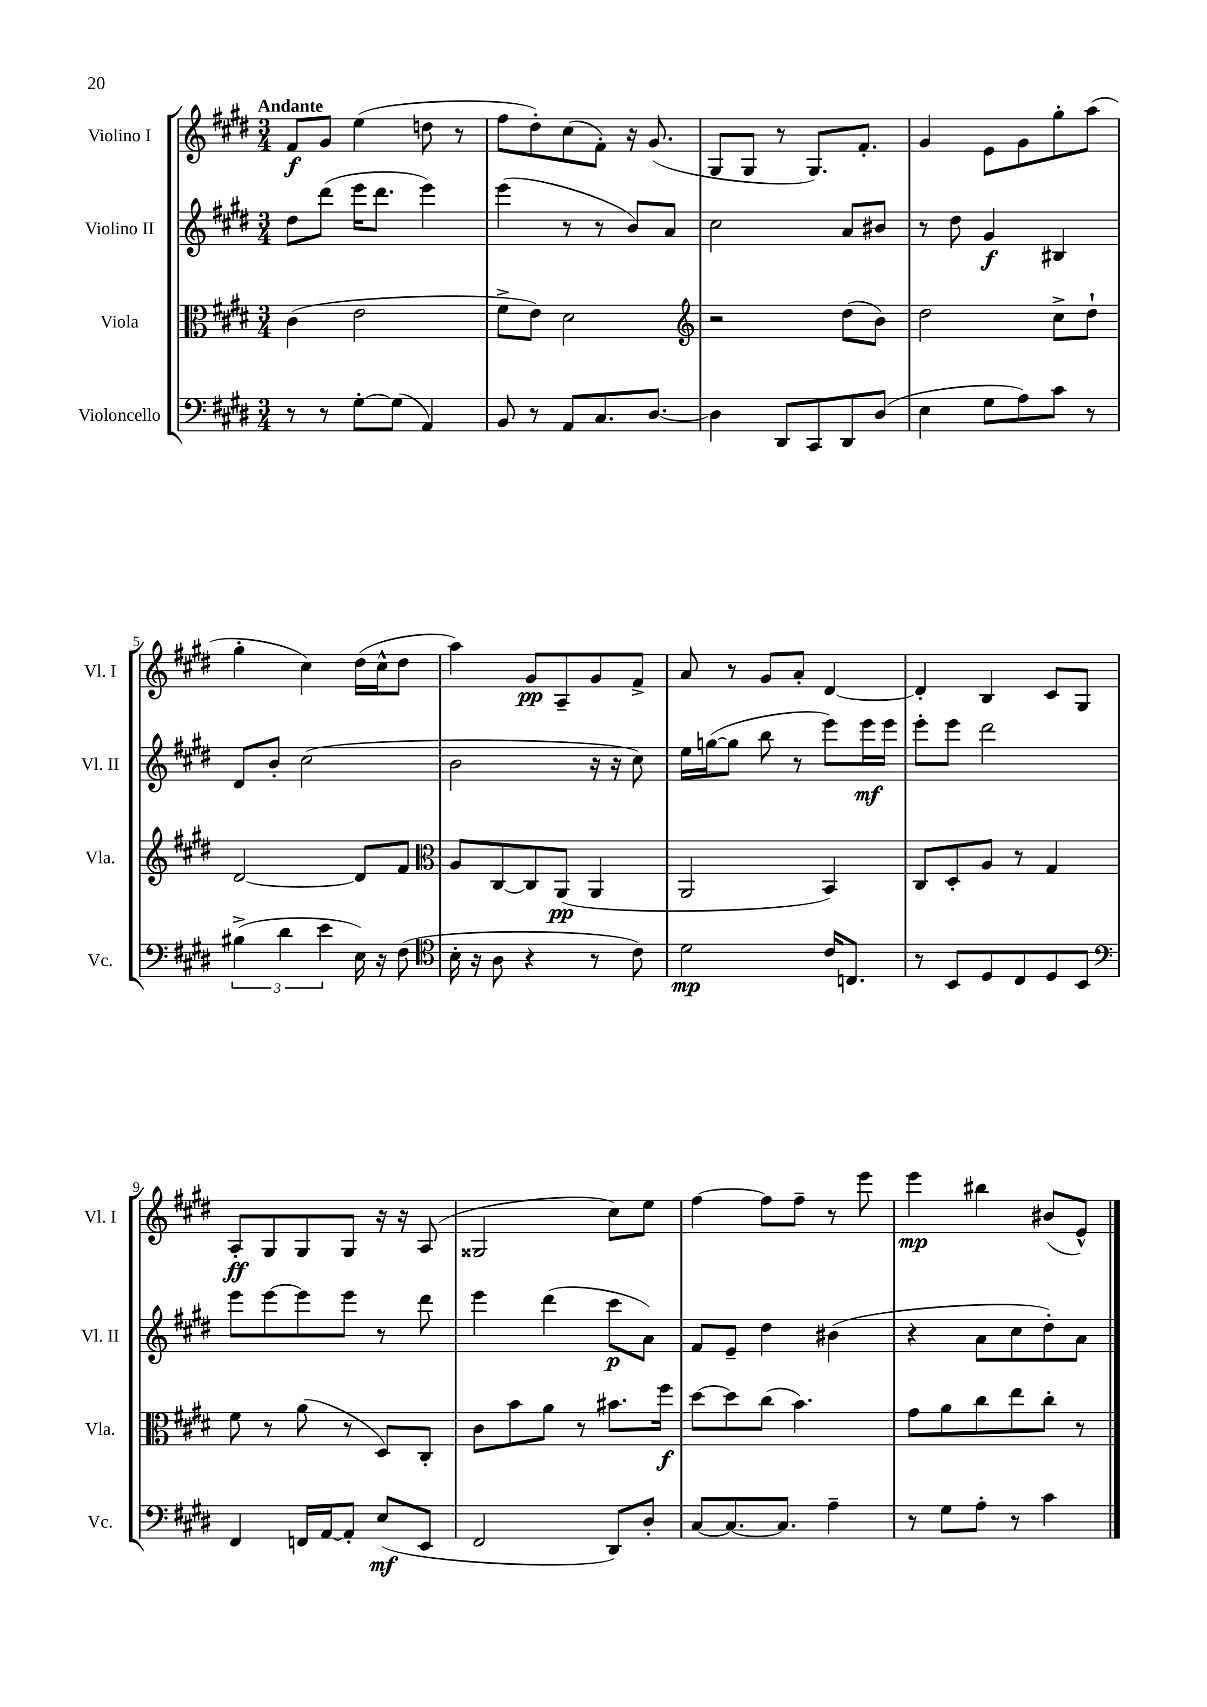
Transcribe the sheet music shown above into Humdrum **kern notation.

**kern	**kern	**kern	**kern
*staff4	*staff3	*staff2	*staff1
*clefF4	*clefC3	*clefG2	*clefG2
*k[f#c#g#d#]	*k[f#c#g#d#]	*k[f#c#g#d#]	*k[f#c#g#d#]
*M3/4	*M3/4	*M3/4	*M3/4
8r	(4c#\	8dd#\L	8f#/L
8r	.	(8ddd#\J	8g#/J
[8G#'\L	2e\	16eee\LK	(4ee\
.	.	8.ddd#\J	.
(8G#\]J	.	.	.
4AA/)	.	4eee\)	8dd\
.	.	.	8r
=	=	=	=
8BB/	8f#^\L	(4eee\	8ff#\L
8r	8e\J)	.	8dd#'\)
8AA/L	2d#\	8r	(8cc#\
8.C#/	.	8r	8f#'\J)
.	.	8b/L)	16r
[8.D#/J	.	.	(8.g#/
.	.	8a/J	.
=	=	=	=
*	*clefG2	*	*
4D#\]	2r	2cc#\	8G#/L
.	.	.	8G#/J
8DD#/L	.	.	8r
8CC#/	.	.	8.G#/L)
8DD#/	(8dd#\L	8a/L	.
.	.	.	8.f#'/J
(8D#/J	8b\J)	8b#/J	.
=	=	=	=
4E\	2dd#\	8r	4g#/
.	.	8dd#\	.
8G#\L	.	4g#/	8e\L
8A\)	.	.	8g#\
8c#\J	8cc#^\L	4B#/	8gg#'\
8r	8dd#`\J	.	(8aa\J
=	=	=	=
(6B#^\	[2d#/	8d#/L	4gg#'\
.	.	8b'/J	.
6d#\	.	.	.
.	.	(2cc#\	4cc#\)
6e\	.	.	.
16E\)	8d#/]L	.	(16dd#\LL
16r	.	.	16cc#^^\J
(8F#\	8f#/J	.	8dd#\J
=	=	=	=
*clefC4	*clefC3	*	*
16B'\	8A/L	2b\	4aa\)
16r	.	.	.
8A\	[8C#/	.	.
4r	8C#/]	.	8g#/L
.	(8AA/J	.	8A~/
8r	4AA/	16r	8g#/
.	.	16r	.
8c#\)	.	8cc#\)	8f#^/J
=	=	=	=
2d#\	2AA/	16ee\LL	8a/
.	.	([16gg\J	.
.	.	8gg\]J	8r
.	.	8bb\	8g#/L
.	.	8r	8a'/J
16c#/LK	4BB/)	8eee\L)	[4d#/
8.C/J	.	.	.
.	.	16eee\L	.
.	.	16eee\JJ	.
=	=	=	=
8r	8C#/L	8eee'\L	4d#'/]
8BB/L	8D#'/	8eee\J	.
8D#/	8A/J	2ddd#\	4B/
8C#/	8r	.	.
8D#/	4G#/	.	8c#/L
8BB/J	.	.	8G#/J
=	=	=	=
*clefF4	*	*	*
4FF#/	8f#\	8eee\L	8A'/L
.	8r	[8eee\	8G#/
16FF/LL	(8a\	8eee\]	8G#/
[16AA/J	.	.	.
8AA'/]J	8r	8eee\J	8G#/J
(8E/L	8D#/L)	8r	16r
.	.	.	16r
8EE/J	8C#'/J	8ddd#\	(8A/
=	=	=	=
2FF#/	8c#\L	4eee\	2G##/
.	8b\	.	.
.	8a\J	(4ddd#\	.
.	8r	.	.
8DD#/L)	8.b#\L	8ccc#\L	8cc#\L)
8D#'/J	.	8a\J)	8ee\J
.	16ff#\Jk	.	.
=	=	=	=
[8C#/L	[8dd#\L	8f#/L	[4ff#\
8.C#/_	8dd#\]	8e~/J	.
.	(8cc#\J	4dd#\	8ff#\]L
8.C#/]J	.	.	.
.	4.b\)	.	8ff#~\J
4A~\	.	(4b#\	8r
.	.	.	8eee\
=	=	=	=
8r	8g#\L	4r	4eee\
8G#\L	8a\	.	.
8A'\J	8cc#\	8a\L	4bb#\
8r	8ee\	8cc#\	.
4c#\	8cc#'\J	8dd#'\)	(8b#/L
.	8r	8a\J	8e^^/J)
==	==	==	==
*-	*-	*-	*-
